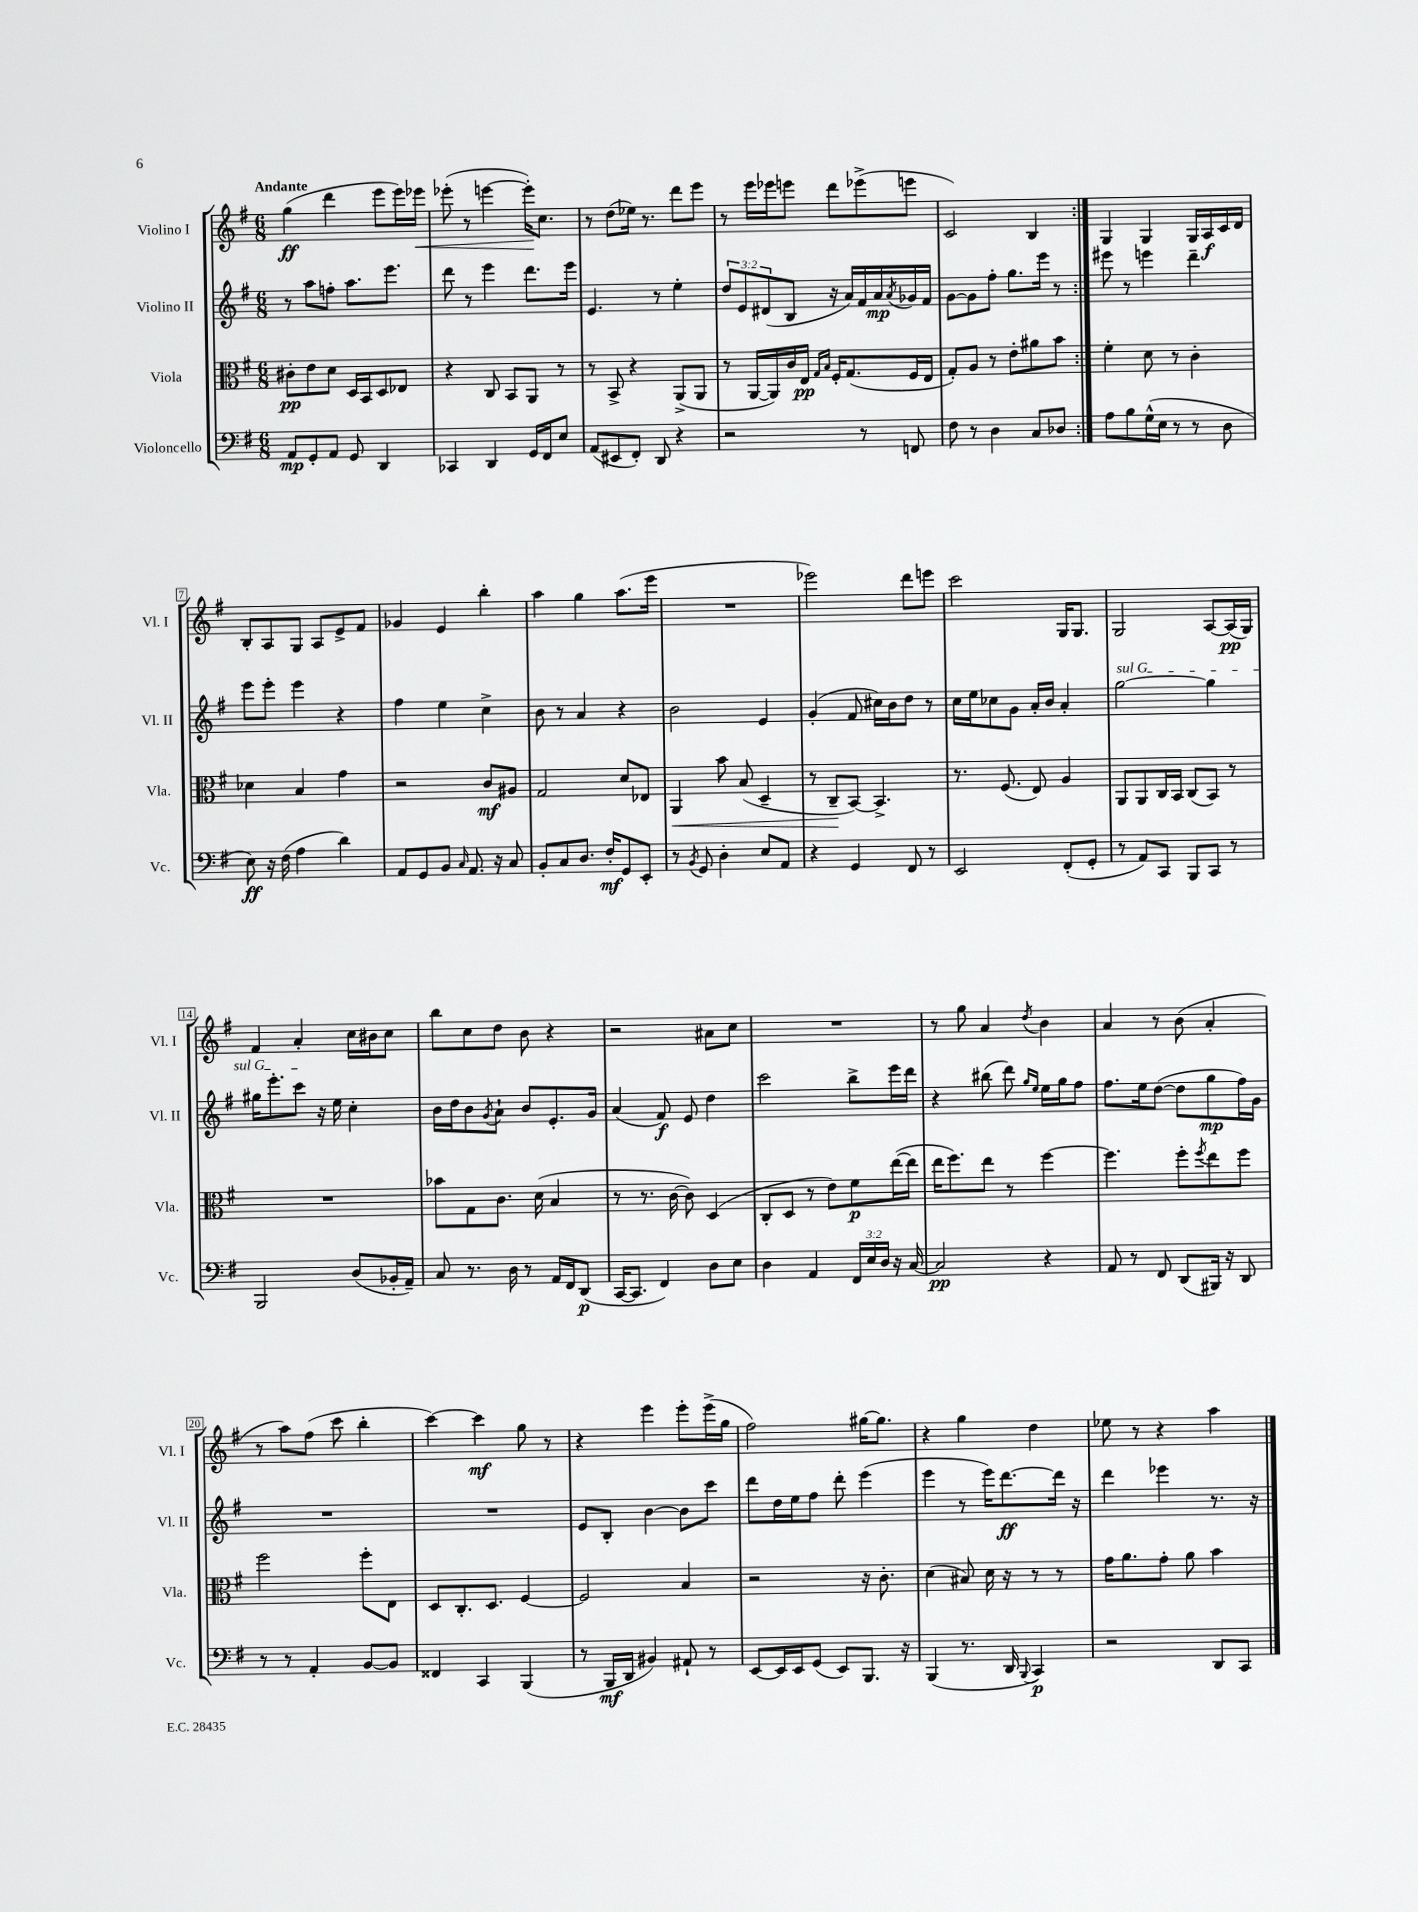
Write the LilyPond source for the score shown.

<<
\new StaffGroup <<
\new Staff = "s0" \with { instrumentName = "Violino I" shortInstrumentName = "Vl. I" } {
    \clef treble \key g \major \numericTimeSignature \time 6/8 \tempo "Andante"
    \repeat volta 2 { g''4\ff( d'''4 e'''8 e'''16) ees'''16\< |
    ees'''8-.( r8 e'''4~ e'''16-.\!) c''8. |
    r8 d''8( ees''16) r8. d'''8 e'''8 |
    r8 e'''16 ees'''16 e'''8 d'''8 ees'''8->( e'''8 |
    c'2) b4 | }
    g4 g4 g16 a16\f c'16 d'16 |
    b8-. a8 g8 a8 e'8-> fis'8 |
    ges'4 e'4 b''4-. |
    a''4 g''4 a''8.( e'''16 |
    R2. |
    ees'''2) d'''8 e'''8 |
    c'''2 g16 g8. |
    g2 a8~ a16\pp( g16) |
    fis'4 a'4-. c''16 bis'16 c''8 |
    b''8 c''8 d''8 b'8 r4 |
    r2 ais'8 c''8 |
    R2. |
    r8 g''8 a'4 \acciaccatura { d''8 } b'4 |
    a'4 r8 b'8( a'4-. |
    r8 a''8) fis''8( c'''8 b''4-. |
    c'''4~) c'''4\mf g''8 r8 |
    r4 e'''4 e'''8-. e'''16->( g''16 |
    fis''2) gis''16~ gis''8. |
    r4 g''4 d''4 |
    ees''8 r8 r4 a''4 \bar "|." |
}
\new Staff = "s1" \with { instrumentName = "Violino II" shortInstrumentName = "Vl. II" } {
    \clef treble \key g \major \numericTimeSignature \time 6/8 \override Staff.TupletNumber.text = #tuplet-number::calc-fraction-text
    \repeat volta 2 { r8 a''8 f''8-. a''8. e'''8. |
    d'''8 r8 e'''4 d'''8. e'''16 |
    e'4. r8 e''4-. |
    \tuplet 3/2 { d''8 e'8 dis'8( } b8 r16 a'16) fis'16 a'16\mp \acciaccatura { a'8 } ges'16 fis'16 |
    g'8~ g'8 fis''8-. g''8. e'''16 r8 | }
    eis'''8 r8 e'''4 d'''4-- |
    e'''8 e'''8-. e'''4 r4 |
    fis''4 e''4 c''4-> |
    b'8 r8 a'4 r4 |
    b'2 e'4 |
    g'4-.( fis'8 cis''16) b'16 d''8 r8 |
    c''16 e''16 ces''8 g'8 a'16-. b'16 a'4-. |
    \once \override TextSpanner.bound-details.left.text = \markup { \italic "sul G" } g''2~\startTextSpan g''4 |
    gis''16 e'''8.-. c'''8\stopTextSpan r16 e''16 c''4-. |
    b'16 d''16 b'8 \acciaccatura { g'8 } a'8-! b'8 e'8.-. g'16 |
    a'4( fis'8\f) e'8 d''4 |
    c'''2 b''8-> e'''16 d'''16 |
    r4 bis''8( d'''8) \grace { g''16 e''16 } e''16 g''16 fis''8 |
    fis''8. e''16 d''8~( d''8 g''8\mp fis''16) g'16 |
    R2. |
    R2. |
    e'8 b8-. b'4~ b'8 c'''8 |
    d'''8 d''16 e''16 fis''8 d'''8-. e'''4( |
    e'''4 r8 e'''16) d'''8.~\ff d'''16 r16 |
    d'''4 ees'''4 r8. r16 \bar "|." |
}
\new Staff = "s2" \with { instrumentName = "Viola" shortInstrumentName = "Vla." } {
    \clef alto \key g \major \numericTimeSignature \time 6/8
    \repeat volta 2 { cis'8-.\pp e'8 d'8 d16 b,16 d8 ees8 |
    r4 c8 b,8 a,8 r8 |
    r8 b,8-> r4 a,8->( a,8 |
    r8 a,16~ a,16) c'16 e16\pp \grace { g16 b16 } fis16-. g8.( fis16 e16 |
    g8-.) a8 r8 e'8-. ais'8 b'8 | }
    fis'4-. d'8 r8 c'4-. |
    des'4 b4 g'4 |
    r2 c'8\mf ais8 |
    g2 d'8 ees8 |
    a,4\< b'8 b8( d4-- |
    r8 c8--\! b,8~) b,4.-> |
    r8. fis8.( e8) a4 |
    a,8 a,8 c16 b,16 c8( b,8) r8 |
    R2. |
    bes'8 g8 c'8. d'16( b4 |
    r8 r8. c'16~ c'8) d4( |
    c8-. d8 r8 e'8) fis'8\p e''16~( e''16 |
    e''16 fis''8.) e''8 r8 fis''4~ |
    fis''4. fis''8-. \acciaccatura { fis''8 } e''8 fis''8 |
    fis''2 fis''8-. e8 |
    d8 c8.-. d8. fis4~ |
    fis2 b4 |
    r2 r16 c'8.-. |
    d'4( bis8) d'16 r16 r8 r8 |
    g'16 a'8. g'8-. a'8 b'4 \bar "|." |
}
\new Staff = "s3" \with { instrumentName = "Violoncello" shortInstrumentName = "Vc." } {
    \clef bass \key g \major \numericTimeSignature \time 6/8 \override Staff.TupletNumber.text = #tuplet-number::calc-fraction-text
    \repeat volta 2 { a,8\mp g,8-. a,8 g,8 d,4 |
    ces,4 d,4 g,16 fis,16 e8 |
    a,8( eis,8 fis,8-.) d,8 r4 |
    r2 r8 f,8 |
    fis8 r8 d4 c8 des8 | }
    a8 b8 g16-^( e16 r8 r8 d8 |
    e8\ff) r16 fis16( a4 d'4) |
    a,8 g,8 b,8 \grace { c16 } a,8. r16 c8 |
    b,8-. c8 d8. fis16-.\mf g,8 e,8-. |
    r8 \acciaccatura { b,8 } g,8 d4-. e8 a,8 |
    r4 g,4 fis,8 r8 |
    e,2 fis,8-.( g,8-. |
    r8 a,8) c,8 b,,8 c,8 r8 |
    b,,2 d8( bes,16-. a,16--) |
    c8 r8. d16 r8 a,16 fis,16 d,8\p( |
    c,16~ c,8. fis,4) d8 e8 |
    d4 a,4 \tuplet 3/2 { fis,16 e16 d16 } r16 c16~ |
    c2\pp r4 |
    a,8 r8 fis,8 d,8( bis,,16) r16 d,8 |
    r8 r8 a,4-. b,8~ b,8 |
    fisis,4 c,4 b,,4( |
    r8 b,,16\mf d,16 bis,4) ais,8-! r8 |
    e,8~ e,16 e,16 g,8( e,8) b,,8. r16 |
    b,,4( r8. d,16 \appoggiatura { b,,8 } c,4\p) |
    r2 d,8 c,8 \bar "|." |
}
>>
>>
\layout { \context { \Score \override BarNumber.stencil = #(make-stencil-boxer 0.1 0.3 ly:text-interface::print) } }
